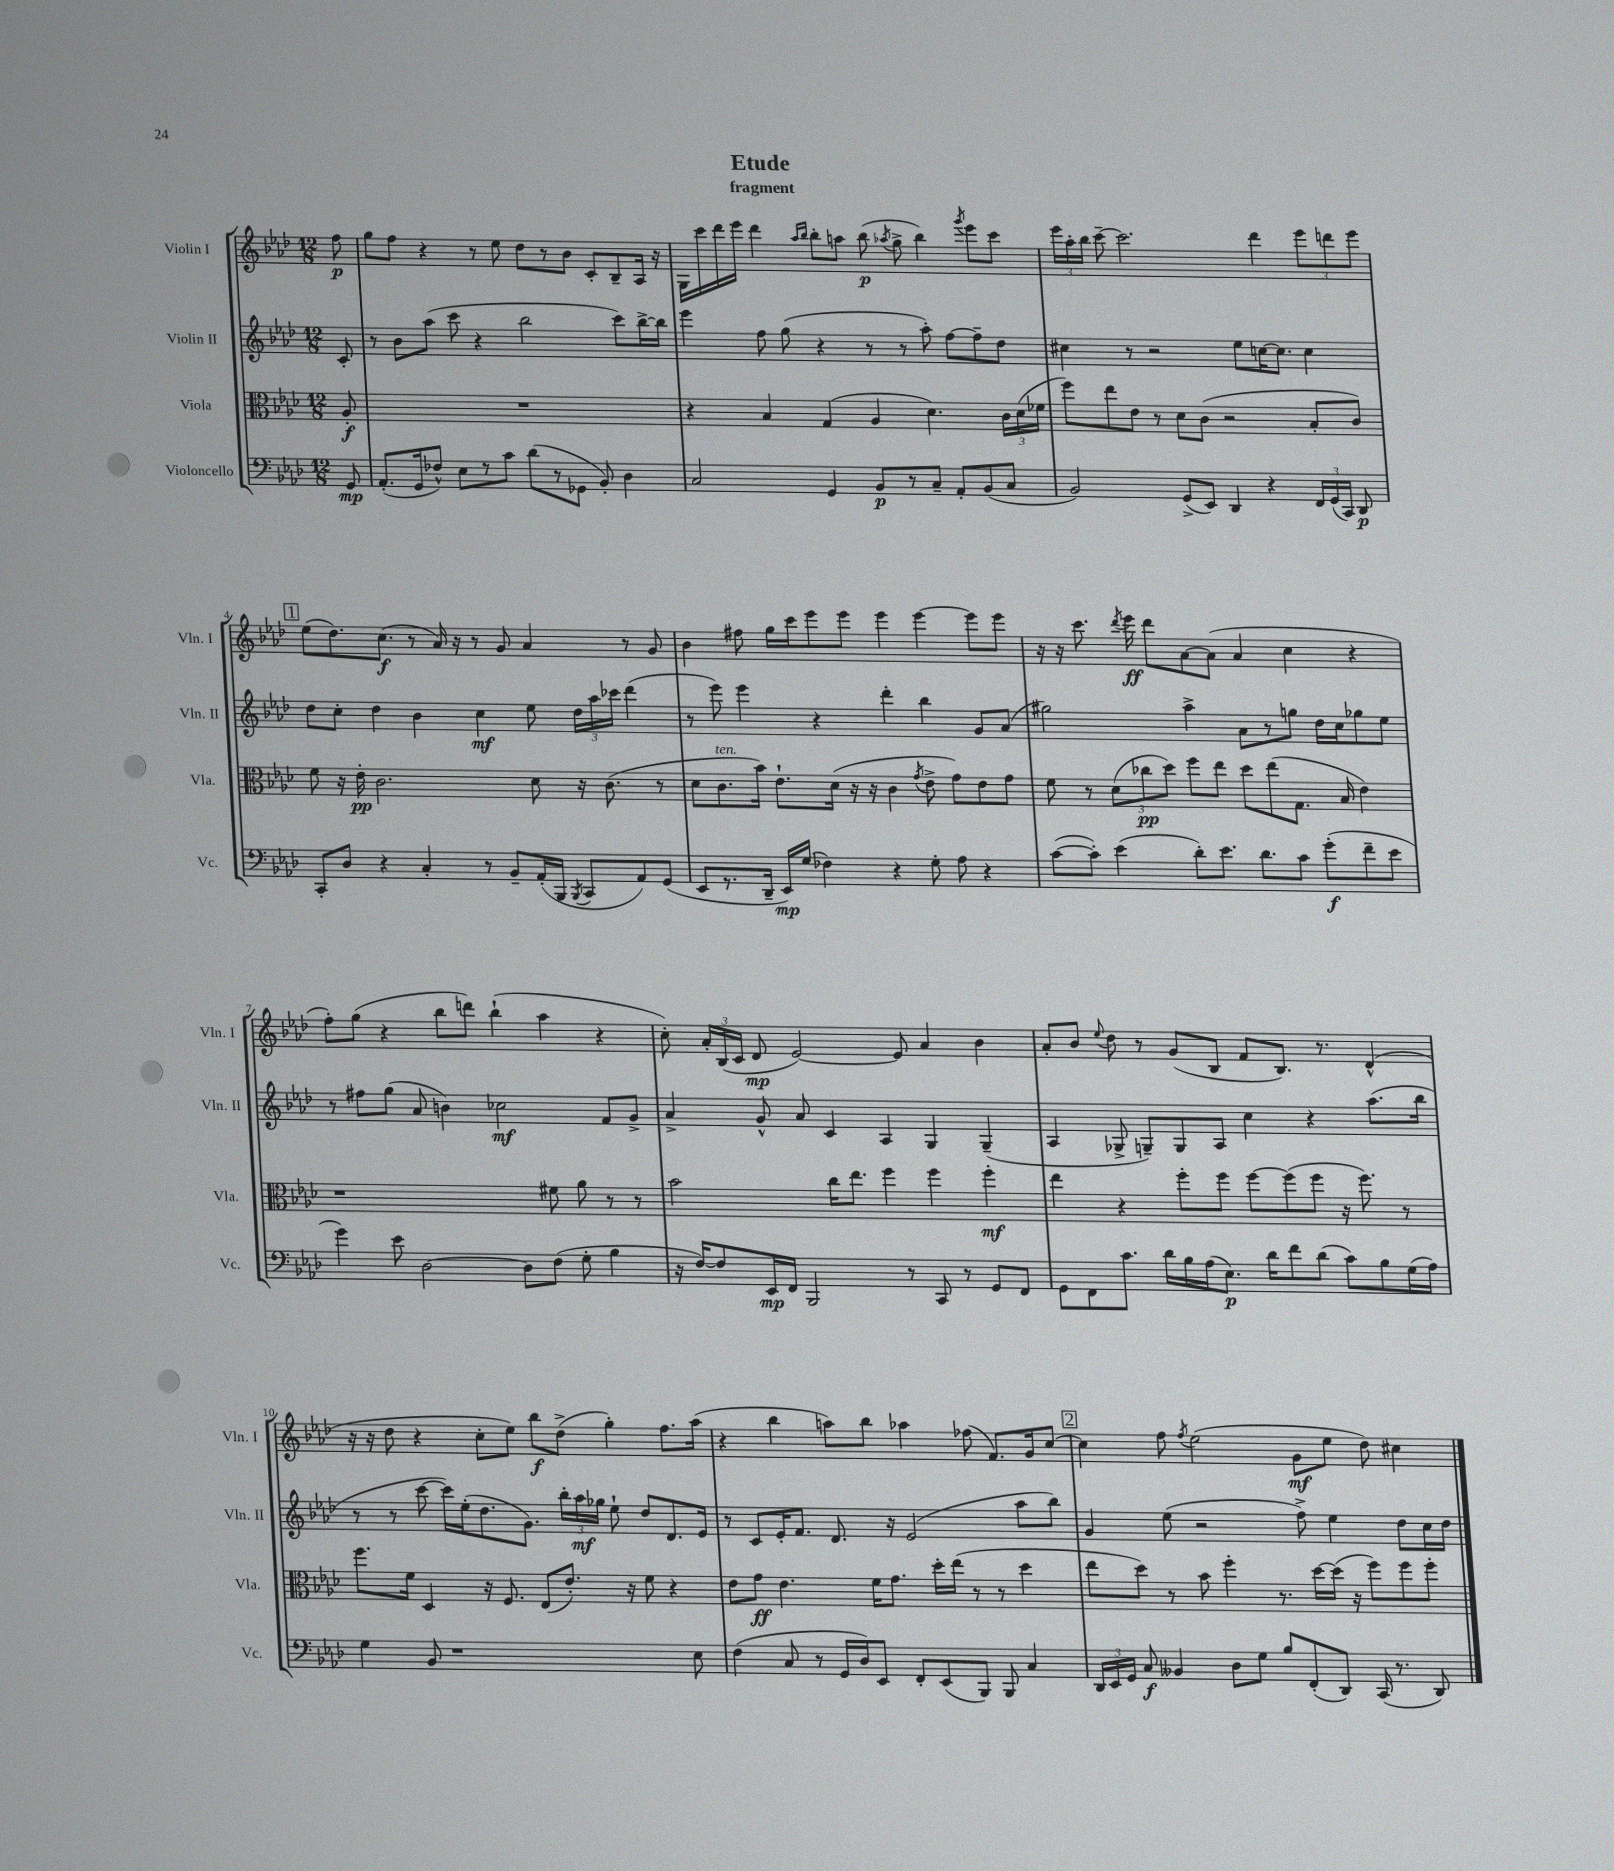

**kern	**dynam	**kern	**dynam	**kern	**dynam	**kern	**dynam
*part4	*part4	*part3	*part3	*part2	*part2	*part1	*part1
*staff4	*staff4	*staff3	*staff3	*staff2	*staff2	*staff1	*staff1
*I"Violoncello	*	*I"Viola	*	*I"Violin II	*	*I"Violin I	*
*I'Vc.	*	*I'Vla.	*	*I'Vln. II	*	*I'Vln. I	*
*clefF4	*	*clefC3	*	*clefG2	*	*clefG2	*
*k[b-e-a-d-]	*	*k[b-e-a-d-]	*	*k[b-e-a-d-]	*	*k[b-e-a-d-]	*
*M12/8	*	*M12/8	*	*M12/8	*	*M12/8	*
=	=	=	=	=	=	=	=
8GG/	mp	8A-'/	f	8c'/	.	8ff\	p
=1	=1	=1	=1	=1	=1	=1	=1
(8.AA-'/L	.	1.r	.	8r	.	8gg\L	.
.	.	.	.	8b-\L	.	8ff\J	.
16GG/k	.	.	.	.	.	.	.
8F-X^^/J)	.	.	.	(8aa-\J	.	4r	.
8E-\L	.	.	.	8ccc\	.	.	.
8r	.	.	.	4r	.	8r	.
8c\J	.	.	.	.	.	8ee-\	.
(8d-\L	.	.	.	2bb-\	.	8dd-\L	.
8r	.	.	.	.	.	8r	.
8GG-X\J	.	.	.	.	.	8b-\J	.
8BB-'/)	.	.	.	.	.	8c'/L	.
4D-\	.	.	.	8ccc\L)	.	8B-~/	.
.	.	.	.	[16bb-^\L	.	16A-/Jk	.
.	.	.	.	16bb-\JJ]	.	16r	.
=2	=2	=2	=2	=2	=2	=2	=2
2C/	.	4r	.	4eee-\	.	16G\LL	.
.	.	.	.	.	.	16ccc\	.
.	.	.	.	.	.	16ddd-\	.
.	.	.	.	.	.	16eee-\JJ	.
.	.	4B-/	.	8ff\	.	4ddd-\	.
.	.	.	.	(8gg\	.	.	.
.	.	.	.	.	.	16qqaa-/LL	.
.	.	.	.	.	.	16qqbb-/JJ	.
4GG/	.	(4G/	.	4r	.	8bb-'\L	.
.	.	.	.	.	.	8aan\J	.
8BB-/L	p	4A-/	.	8r	.	(8bb-\	p
.	.	.	.	.	.	8qaa-X/	.
8r	.	.	.	8r	.	8gg^\	.
8C~/J	.	4.d-\)	.	8aa-'\)	.	4bb-\)	.
8AA-'/L	.	.	.	[8ff\L	.	.	.
.	.	.	.	.	.	8qggg/	.
(8BB-/	.	.	.	8ff~\]	.	8eee-\L	.
8C/J	.	24c\LL	.	8dd-\J	.	8ccc\J	.
.	.	(24d-\	.	.	.	.	.
.	.	24f-X\JJ	.	.	.	.	.
=3	=3	=3	=3	=3	=3	=3	=3
2BB-/)	.	8ff\L)	.	4cc#X\	.	24eee-\LL	.
.	.	.	.	.	.	24aa-'\	.
.	.	.	.	.	.	24bb-\JJ	.
.	.	8ee-\	.	.	.	[8ccc~\	.
.	.	8e-\J	.	8r	.	2.ccc\]	.
.	.	8r	.	2r	.	.	.
(8GG^/L	.	8d-\L	.	.	.	.	.
8EE-/J)	.	(8c\J	.	.	.	.	.
4DD-/	.	2r	.	.	.	.	.
.	.	.	.	8ee-\L	.	.	.
4r	.	.	.	[16ccn\K	.	4ddd-\	.
.	.	.	.	8.cc\J]	.	.	.
24FF/LL	.	8B-'/L	.	4cc\	.	12eee-\L	.
(24GG/	.	.	.	.	.	.	.
24CC/JJ)	.	.	.	.	.	12dddn\	.
8DD-/	p	8c/J)	.	.	.	.	.
.	.	.	.	.	.	12eee-\J	.
!!LO:LB:g=z
!!LO:REH:place=s1:t=1
=4	=4	=4	=4	=4	=4	=4	=4
8CC'/L	.	8f\	.	8dd-\L	.	(8ee-\L	.
8D-/J	.	16r	.	8cc'\J	.	8.dd-\)	.
.	.	16e-'\	pp	.	.	.	.
4r	.	2.c\	.	4dd-\	.	.	.
.	.	.	.	.	.	(8.cc\J	f
4C'/	.	.	.	4b-\	.	8r	.
.	.	.	.	.	.	16a-/)	.
.	.	.	.	.	.	16r	.
8r	.	.	.	4cc\	mf	8r	.
8BB-~/L	.	.	.	.	.	8g/	.
(16AA-'/L	.	8d-\	.	8ee-\	.	4a-/	.
16BBB-/JJ	.	.	.	.	.	.	.
8qBBB-/	.	.	.	.	.	.	.
8CC/L	.	16r	.	24dd-\LL	.	.	.
.	.	.	.	24aa-\	.	.	.
.	.	(8.c\	.	.	.	.	.
.	.	.	.	24ccc-X\JJ	.	.	.
8AA-/)	.	.	.	(4ddd-\	.	8r	.
(8GG/J	.	8r	.	.	.	8g/	.
=5	=5	=5	=5	=5	=5	=5	=5
8EE-/L	.	8d-\L	.	8r	.	4b-\	.
!	!	!LO:TX:a:i:t=ten.	!	!	!	!	!
8.r	.	8.c\	.	8eee-\)	.	.	.
.	.	.	.	4eee-\	.	8ff#X\	.
16DD-~/Jk	.	16b-\Jk)	.	.	.	.	.
16EE-/LL)	mp	8.e-`\L	.	.	.	16gg\LL	.
(16G/JJ	.	.	.	.	.	16ccc\J	.
4F-X\)	.	.	.	4r	.	8eee-\	.
.	.	(16d-\Jk	.	.	.	.	.
.	.	16r	.	.	.	8eee-\J	.
.	.	16r	.	.	.	.	.
4r	.	4c\	.	4ddd-'\	.	4eee-\	.
.	.	8qg/	.	.	.	.	.
8G'\	.	8e-^\	.	4bb-\	.	[4eee-\	.
8A-\	.	8g\L)	.	.	.	.	.
4r	.	8e-\	.	8g/L	.	8eee-\L]	.
.	.	8g\J	.	(8a-/J	.	8eee-\J	.
=6	=6	=6	=6	=6	=6	=6	=6
([8c\L	.	8f\	.	2gg#X\)	.	16r	.
.	.	.	.	.	.	16r	.
8c'\J])	.	8r	.	.	.	8.ccc\	.
(4e-\	.	(12d-\L	.	.	.	.	.
.	.	.	.	.	.	8qddd-/	.
.	.	.	.	.	.	16eee-\	ff
.	.	12cc-X\	pp	.	.	.	.
.	.	.	.	.	.	8ddd-\L	.
.	.	12dd-\J)	.	.	.	.	.
8d-'\L)	.	8ff\L	.	4aa-^\	.	[8a-\	.
8.e-\J	.	8ee-\J	.	.	.	(8a-\J]	.
.	.	8dd-\L	.	8a-\L	.	4a-/	.
8.d-\L	.	.	.	.	.	.	.
.	.	(8ee-\	.	8r	.	.	.
8c\J	.	8.G\J	.	8ggn\J	.	4cc\	.
(8g'\L	f	.	.	16dd-\LL	.	.	.
.	.	16B-/	.	16cc\J	.	.	.
8f~\	.	4e-\)	.	8gg-X\	.	4r	.
8e-\J	.	.	.	8ee-\J	.	.	.
!!LO:LB:g=z
=7	=7	=7	=7	=7	=7	=7	=7
4g\)	.	1r	.	8r	.	8ff'\L)	.
.	.	.	.	8ff#X\L	.	(8gg\J	.
8e-\	.	.	.	(8gg\J	.	4r	.
[2D-\	.	.	.	8a-/	.	.	.
.	.	.	.	4bn\)	.	8bb-\L	.
.	.	.	.	.	.	8dddn\J)	.
.	.	.	.	2cc-X\	mf	(4bb-`\	.
8D-\L]	.	.	.	.	.	.	.
(8F\J	.	8f#X\	.	.	.	4aa-\	.
8G'\	.	8a-\	.	.	.	.	.
4B-\	.	8r	.	8f/L	.	4r	.
.	.	8r	.	8g^/J	.	.	.
=8	=8	=8	=8	=8	=8	=8	=8
16r	.	2b-\	.	4a-^/	.	8cc'\)	.
[16F/KL)	.	.	.	.	.	.	.
8F/]	.	.	.	.	.	24a-'/LL	.
.	.	.	.	.	.	(24B-/	.
.	.	.	.	.	.	24c/JJ	.
16EE-/L	mp	.	.	8g^^/	.	8d-/	mp
16FF/JJ	.	.	.	.	.	.	.
2BBB-/	.	.	.	8a-/	.	[2e-/)	.
.	.	16cc\KL	.	4c/	.	.	.
.	.	8.ee-\J	.	.	.	.	.
.	.	4ff\	.	4A-/	.	.	.
8r	.	.	.	.	.	8e-/]	.
8CC/	.	4ff\	.	4G/	.	4a-/	.
8r	.	.	.	.	.	.	.
8GG/L	.	4ff'\	mf	(4G~/	.	4b-\	.
8FF/J	.	.	.	.	.	.	.
=9	=9	=9	=9	=9	=9	=9	=9
8GG\L	.	4ee-\	.	4A-/	.	8a-'/L	.
8FF\	.	.	.	.	.	8b-/J	.
.	.	.	.	.	.	8qqee-/	.
8.c\J	.	4r	.	8G-X^/	.	8dd-\	.
.	.	.	.	8Gn~/L)	.	8r	.
16d-\LL	.	.	.	.	.	.	.
16B-\	.	8ff'\L	.	8G/	.	(8g/L	.
(16A-\J	.	.	.	.	.	.	.
8.E-\J)	p	8ff\J	.	8A-/J	.	8B-/J	.
.	.	[8ff\L	.	4cc\	.	8f/L	.
16d-\KL	.	.	.	.	.	.	.
8f\	.	(8ff\]	.	.	.	8.B-/J)	.
(8d-\J	.	8ff\J	.	4r	.	.	.
.	.	.	.	.	.	8.r	.
8c\L)	.	16r	.	.	.	.	.
.	.	8.ff\)	.	.	.	.	.
8B-\	.	.	.	(8.aa-\L	.	(4d-^^/	.
(16G\L	.	8r	.	.	.	.	.
16A-\JJ)	.	.	.	16bb-\Jk	.	.	.
!!LO:LB:g=z
=10	=10	=10	=10	=10	=10	=10	=10
4G\	.	8.ff\L	.	8r	.	16r	.
.	.	.	.	.	.	16r	.
.	.	.	.	8r	.	8dd-\	.
.	.	16f\Jk	.	.	.	.	.
8BB-/	.	4D-/	.	[8ccc\	.	4r	.
1r	.	.	.	16ccc\LL])	.	.	.
.	.	.	.	(16ee-'\J	.	.	.
.	.	16r	.	8.dd-\	.	8cc'\L	.
.	.	8.F/	.	.	.	.	.
.	.	.	.	.	.	8ee-\J)	.
.	.	.	.	8.g\J)	.	.	.
.	.	(8E-/L	.	.	.	8bb-\L	f
.	.	8.e-'/J)	.	24bb-'\LL	.	(8dd-^\J	.
.	.	.	.	24aa-\	mf	.	.
.	.	.	.	24gg-X\JJ	.	.	.
.	.	.	.	8ee-`\	.	4gg'\)	.
.	.	16r	.	.	.	.	.
.	.	8f\	.	8dd-/L	.	.	.
.	.	4r	.	8.d-/	.	8.ff\L	.
8E-\	.	.	.	.	.	.	.
.	.	.	.	16e-/Jk	.	(16aa-\Jk	.
=11	=11	=11	=11	=11	=11	=11	=11
(4F\	.	8e-\L	.	8r	.	4r	.
.	.	8g\J	ff	8c/L	.	.	.
8C/	.	4.e-\	.	16e-'/K	.	4bb-\	.
.	.	.	.	8.f/J	.	.	.
8r	.	.	.	.	.	.	.
16GG/LL	.	.	.	8.d-/	.	8aan\L)	.
16D-/J)	.	.	.	.	.	.	.
8EE-/J	.	16f\KL	.	.	.	8bb-\J	.
.	.	8.g\J	.	16r	.	.	.
8FF'/L	.	.	.	(2e-/	.	4aa-X\	.
(8EE-/	.	16dd-'\LL	.	.	.	.	.
.	.	(16ee-\JJ	.	.	.	.	.
8BBB-/J)	.	8r	.	.	.	(8ff-X\	.
8BBB-/	.	8r	.	.	.	8.f/L)	.
4C/	.	4dd-\	.	8aa-\L	.	.	.
.	.	.	.	.	.	16g/k	.
.	.	.	.	8bb-\J)	.	[8cc/J	.
!!LO:REH:place=s1:t=2
=12	=12	=12	=12	=12	=12	=12	=12
24DD-/LL	.	8ee-\L	.	4g/	.	4cc\]	.
24EE-/	.	.	.	.	.	.	.
24GG/JJ	.	.	.	.	.	.	.
8C/	f	8dd-\J)	.	.	.	.	.
4BB--X/	.	8r	.	(8ee-\	.	8ff\	.
.	.	.	.	.	.	8qff/	.
.	.	8b-\	.	2r	.	(2ee-\	.
8D-\L	.	4ff'\	.	.	.	.	.
8G\J	.	.	.	.	.	.	.
8B-/L	.	8.r	.	.	.	.	.
(8FF'/	.	.	.	8ff^\)	.	8g\L	mf
.	.	[16dd-\LL	.	.	.	.	.
8DD-/J)	.	(16dd-\JJ]	.	4ee-\	.	8ee-\J	.
.	.	16r	.	.	.	.	.
(16CC/	.	8ff\L)	.	.	.	8dd-\)	.
8.r	.	.	.	.	.	.	.
.	.	8ff\	.	8dd-\L	.	4cc#X\	.
8DD-/)	.	8ff'\J	.	16cc\L	.	.	.
.	.	.	.	16dd-\JJ	.	.	.
==	==	==	==	==	==	==	==
*-	*-	*-	*-	*-	*-	*-	*-
